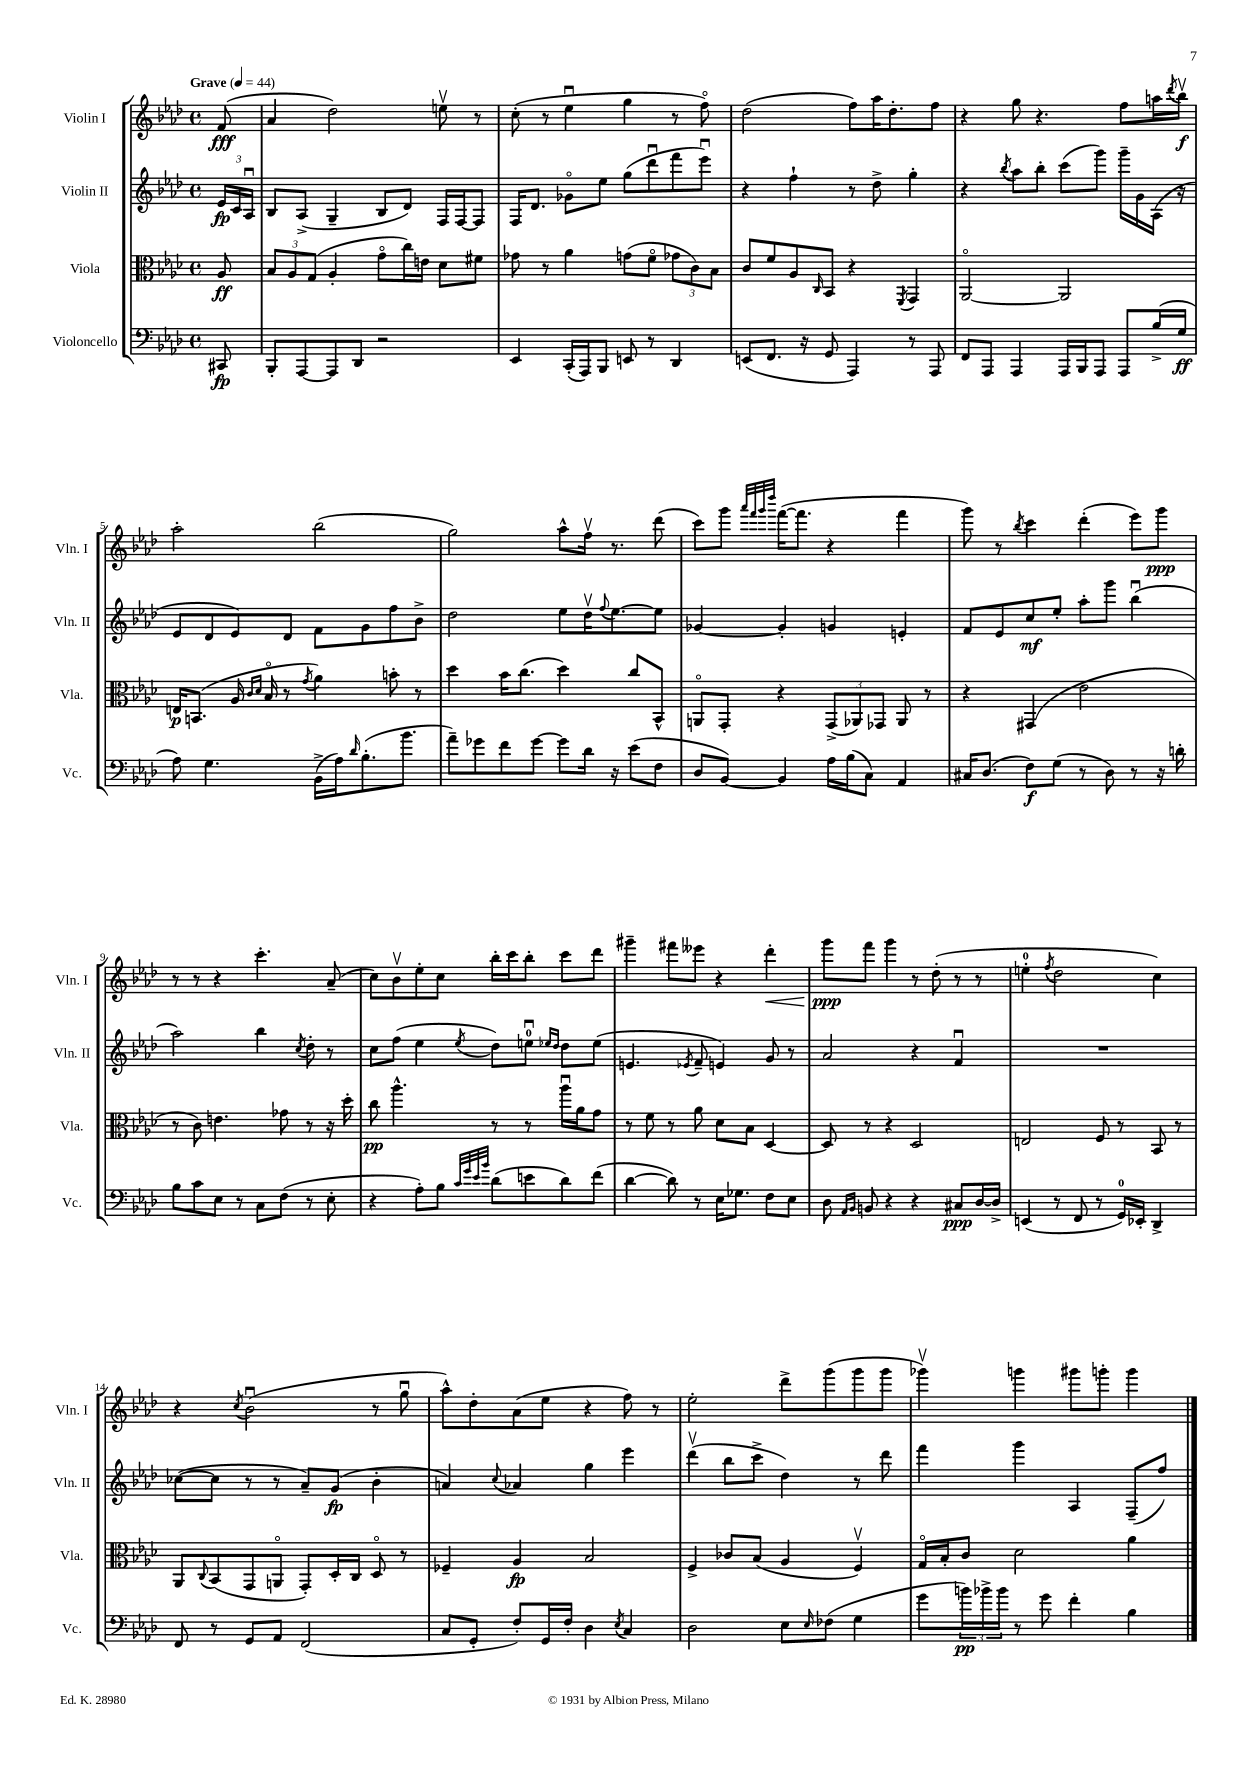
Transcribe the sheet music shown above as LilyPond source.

<<
\new StaffGroup <<
\new Staff = "s0" \with { instrumentName = "Violin I" shortInstrumentName = "Vln. I" } {
    \clef treble \key aes \major \defaultTimeSignature \time 4/4 \partial 8 \tempo "Grave" 4 = 44
    f'8\fff( |
    aes'4 des''2) e''8\upbow r8 |
    c''8-.( r8 ees''4\downbow g''4 r8 f''8\flageolet) |
    des''2( f''8) aes''16 des''8.-. f''8 |
    r4 g''8 r4. f''8 a''16 \acciaccatura { des'''8 } bes''16\upbow\f |
    aes''2-. bes''2( |
    g''2) aes''8-^ f''16\upbow r8. des'''8( |
    c'''8) g'''8 \grace { aes'''32 f'''32 g'''32 des''''32 } f'''16~( f'''8. r4 f'''4 |
    g'''8) r8 \acciaccatura { bes''8 } c'''4 des'''4-.( ees'''8) g'''8\ppp |
    r8 r8 r4 c'''4.-. aes'8--( |
    c''8) bes'8\upbow ees''8-. c''8 bes''16-. c'''16 bes''8-. c'''8 des'''8 |
    gis'''4-- fis'''8 eeses'''8 r4 des'''4-.\< |
    g'''8\ppp\! f'''8 g'''4 r8 des''8-.( r8 r8 |
    e''4-0-. \acciaccatura { f''8 } des''2 c''4) |
    r4 \acciaccatura { c''8 } bes'2\downbow( r8 g''8\downbow |
    aes''8-^) des''8-. aes'8( ees''8 r4 f''8) r8 |
    ees''2-. des'''8-> g'''8( g'''8 g'''8 |
    ges'''4\upbow) g'''4 gis'''8 g'''8-. g'''4 \bar "|." |
}
\new Staff = "s1" \with { instrumentName = "Violin II" shortInstrumentName = "Vln. II" } {
    \clef treble \key aes \major \defaultTimeSignature \time 4/4 \partial 8
    \tuplet 3/2 { ees'16\fp c'16 aes16\downbow } |
    bes8 aes8->( g4-- bes8 des'8) f16 f16~ f8 |
    f16 des'8. ges'8\flageolet ees''8 g''8( des'''8\downbow f'''8 ees'''8\downbow) |
    r4 f''4-! r8 des''8-> g''4-. |
    r4 \acciaccatura { bes''8 } aes''8 bes''8-. c'''8( g'''8) g'''16-- g'16 aes16( r16 |
    ees'8 des'8 ees'8) des'8 f'8 g'8 f''8 bes'8-> |
    des''2 ees''8 des''16\upbow \appoggiatura { f''8 } ees''8.~ ees''8 |
    ges'4~ ges'4-. g'4 e'4-. |
    f'8 ees'8 c''8\mf ees''8-. aes''8-. g'''8 bes''4\downbow( |
    aes''2) bes''4 \acciaccatura { c''8 } des''8-. r8 |
    c''8 f''8( ees''4 \acciaccatura { ees''8 } des''8) e''8-0\downbow \grace { ees''16 des''16 } des''8 ees''8( |
    e'4. \acciaccatura { ees'8 } f'8-- e'4) g'8 r8 |
    aes'2 r4 f'4\downbow |
    R1 |
    ces''8~( ces''8 r8 r8 aes'8--) g'8\fp( bes'4-. |
    a'4) \appoggiatura { c''8 } aes'4 g''4 ees'''4 |
    des'''4\upbow( bes''8 c'''8-> des''4) r8 des'''8 |
    f'''4 g'''4 aes4 f8--( f''8) \bar "|." |
}
\new Staff = "s2" \with { instrumentName = "Viola" shortInstrumentName = "Vla." } {
    \clef alto \key aes \major \defaultTimeSignature \time 4/4 \partial 8
    aes8\ff |
    \tuplet 3/2 { bes8 aes8 g8( } aes4-. g'8\flageolet c''16) e'16 des'8 fis'8 |
    ges'8 r8 aes'4 g'8( f'8\flageolet \tuplet 3/2 { ges'8 c'8) bes8 } |
    c'8 f'8 aes8 \grace { c16 } bes,8 r4 \acciaccatura { f,8 } g,4 |
    aes,2~\flageolet aes,2 |
    e16\p b,8.( aes16 \grace { c'16 des'16 } bes16\flageolet r8 \acciaccatura { g'8 } aes'4) b'8-. r8 |
    des''4 bes'16 c''8.( des''4) c''8 bes,8-^ |
    a,8\flageolet g,8-. r4 \tuplet 3/2 { g,8->( aes,8) ges,8 } aes,8 r8 |
    r4 gis,4( ees'2 |
    r8 c'8) e'4. ges'8 r8 r16 des''16-. |
    c''8\pp aes''4.-^ r8 r8 aes''16\downbow aes'16 g'8 |
    r8 f'8 r8 aes'8 des'8 bes8 des4~ |
    des8 r8 r4 des2 |
    e2 f8 r8 bes,8 r8 |
    aes,8 \appoggiatura { c8 } bes,8( g,8 a,8\flageolet g,8-.) des16-. c16 des8\flageolet r8 |
    fes4-- aes4\fp bes2 |
    f4-> ces'8 bes8( aes4 f4\upbow) |
    g16\flageolet bes16-. c'8 des'2 aes'4 \bar "|." |
}
\new Staff = "s3" \with { instrumentName = "Violoncello" shortInstrumentName = "Vc." } {
    \clef bass \key aes \major \defaultTimeSignature \time 4/4 \partial 8
    cis,8\fp |
    bes,,8-. aes,,8~ aes,,8 des,8 r2 |
    ees,4 c,16-.( aes,,16) bes,,8 e,8 r8 des,4 |
    e,8( f,8. r16 g,8 aes,,4) r8 aes,,8 |
    f,8 aes,,8 aes,,4 aes,,16 bes,,16 aes,,8 aes,,8 bes16->( g16\ff |
    aes8) g4. bes,16->( aes16) \grace { des'16 } bes8.-.( bes'8. |
    aes'8--) ges'8 f'8 ges'8~ ges'8 des'16 r16 ees'8( f8 |
    des8 bes,8~) bes,4 aes16 bes16( c8) aes,4 |
    cis16 des8.( f8\f) g8( r8 des8) r8 r16 d'16-. |
    bes8 c'8 ees8 r8 c8 f8( r8 ees8-. |
    r4 aes8-.) bes8 \grace { c'32 g'32 ees'32 bes'32 } des'8( e'8 des'8) f'8( |
    des'4~ des'8) r8 ees16 ges8. f8 ees8 |
    des8 \grace { aes,16 bes,16 } b,8 r4 r4 cis8\ppp des16~ des16-> |
    e,4( r8 f,8 r8 g,16-0) ees,16-. des,4-> |
    f,8 r8 g,8 aes,8 f,2( |
    c8 g,8-. f8-.) g,16 f16-. des4 \acciaccatura { ees8 } c4 |
    des2 ees8 \grace { ees16 } fes8( g4 |
    g'8 \tuplet 3/2 { b'16\pp) bes'16-> bes'16 } r8 g'8 f'4-. bes4 \bar "|." |
}
>>
>>
